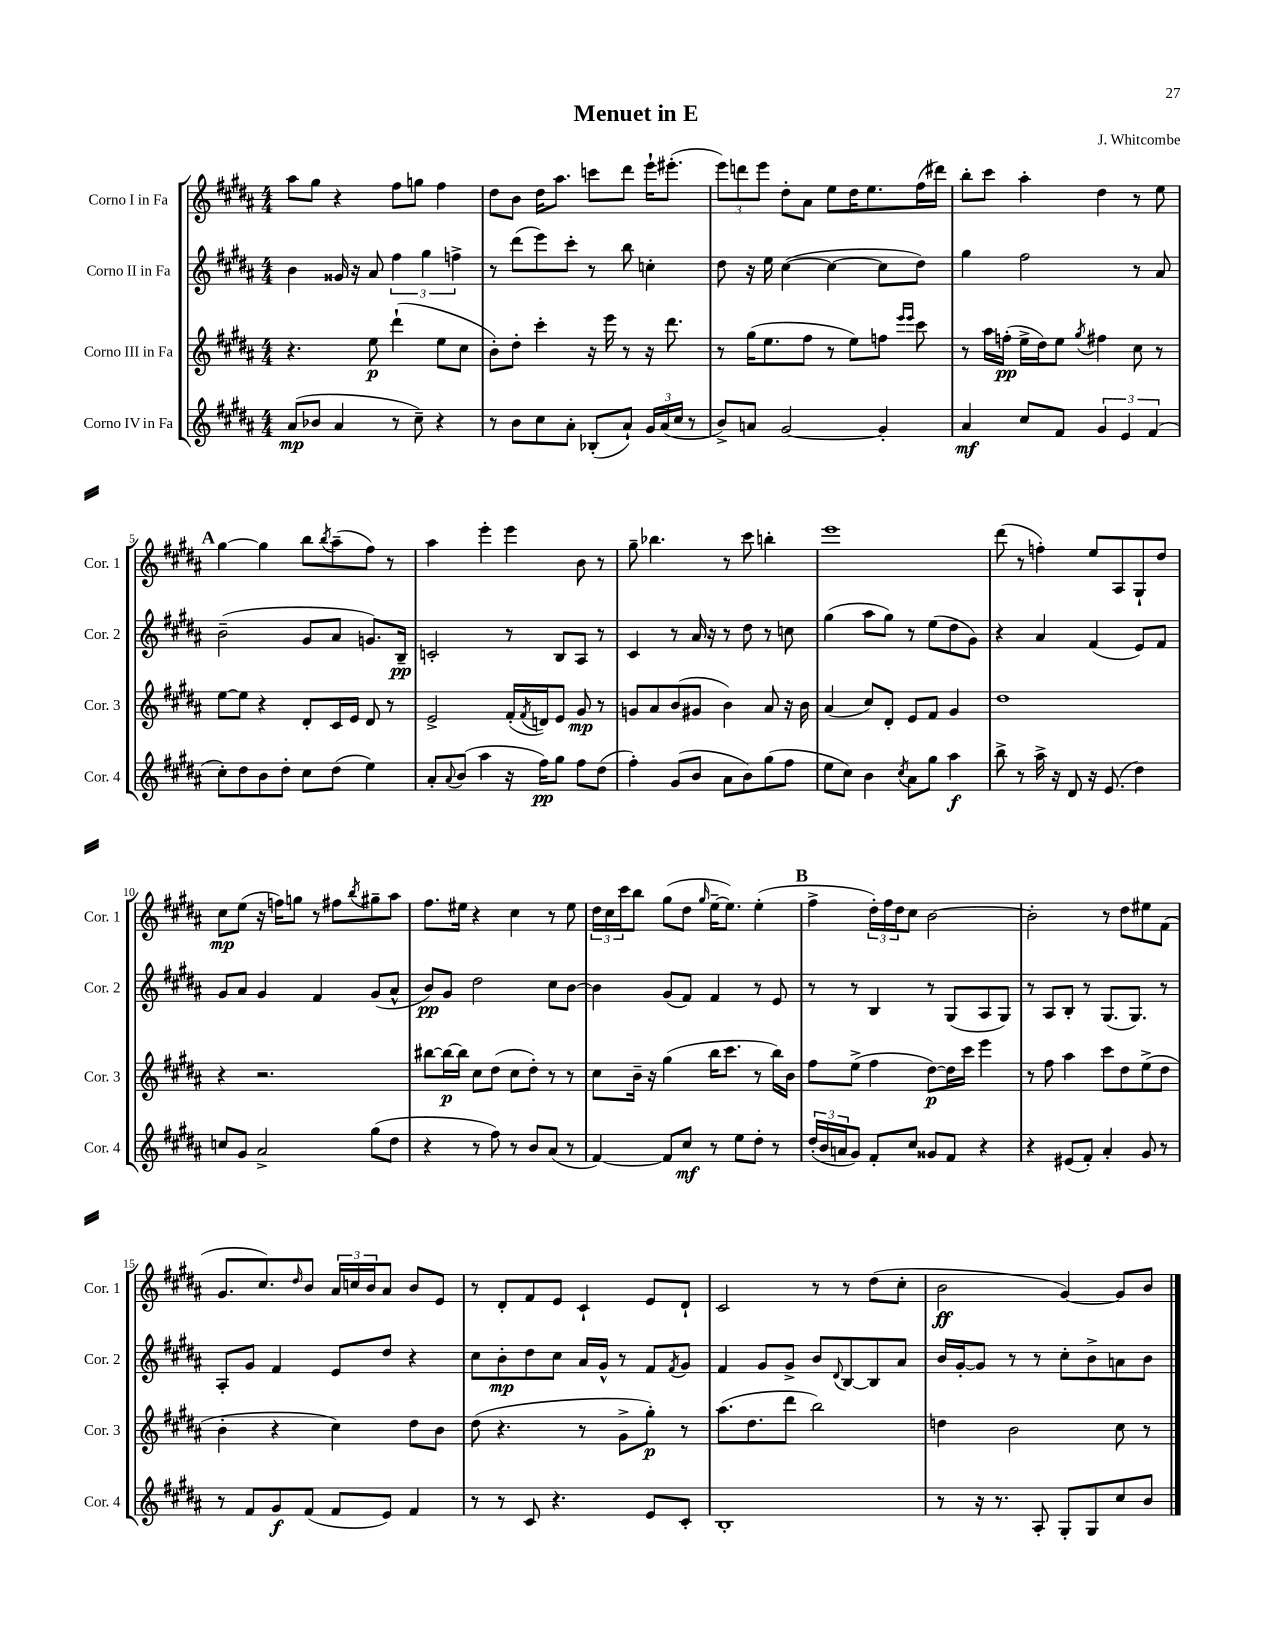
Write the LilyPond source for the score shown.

\header { title = "Menuet in E" composer = "J. Whitcombe" }
<<
\new StaffGroup <<
\new Staff = "s0" \with { instrumentName = "Corno I in Fa" shortInstrumentName = "Cor. 1" } {
    \clef treble \key b \major \numericTimeSignature \time 4/4
    ais''8 gis''8 r4 fis''8 g''8 fis''4 |
    dis''8 b'8 dis''16 ais''8. c'''8 dis'''8 e'''16-! eis'''8.-.( |
    \tuplet 3/2 { e'''8) d'''8 e'''8 } dis''8-. ais'8 e''8 dis''16 e''8. fis''16( dis'''16) |
    b''8-. cis'''8 ais''4-. dis''4 r8 e''8 |
    \mark \markup { \bold "A" } gis''4~ gis''4 b''8 \acciaccatura { b''8 } ais''8--( fis''8) r8 |
    ais''4 e'''4-. e'''4 b'8 r8 |
    gis''8-- bes''4. r8 cis'''8 b''4-. |
    e'''1 |
    dis'''8( r8 f''4-.) e''8 ais8 gis8-! dis''8 |
    cis''8\mp e''8( r16 f''16) g''8 r8 fis''8 \acciaccatura { b''8 } gis''8-- ais''8 |
    fis''8. eis''16 r4 cis''4 r8 eis''8 |
    \tuplet 3/2 { dis''16 cis''16 cis'''16 } b''8 gis''8( dis''8 \grace { gis''16 } e''16~-- e''8.) e''4-.( |
    \mark \markup { \bold "B" } fis''4-> \tuplet 3/2 { dis''16-.) fis''16 dis''16 } cis''8 b'2~ |
    b'2-. r8 dis''8 eis''8 fis'8( |
    gis'8. cis''8.) \grace { dis''16 } b'8 \tuplet 3/2 { ais'16 c''16 b'16 } ais'8 b'8 e'8 |
    r8 dis'8-. fis'8 e'8 cis'4-! e'8 dis'8-! |
    cis'2 r8 r8 dis''8( cis''8-. |
    b'2\ff gis'4~) gis'8 b'8 \bar "|." |
}
\new Staff = "s1" \with { instrumentName = "Corno II in Fa" shortInstrumentName = "Cor. 2" } {
    \clef treble \key b \major \numericTimeSignature \time 4/4
    b'4 gisis'16 r16 ais'8 \tuplet 3/2 { fis''4 gis''4 f''4-> } |
    r8 dis'''8( e'''8) cis'''8-. r8 b''8 c''4-. |
    dis''8 r16 e''16 cis''4~( cis''4~ cis''8 dis''8) |
    gis''4 fis''2 r8 ais'8 |
    \mark \markup { \bold "A" } b'2--( gis'8 ais'8 g'8.) b16--\pp |
    c'2-. r8 b8 ais8 r8 |
    cis'4 r8 ais'16 r16 r8 dis''8 r8 c''8 |
    gis''4( ais''8 gis''8) r8 e''8( dis''8 gis'8) |
    r4 ais'4 fis'4( e'8) fis'8 |
    gis'8 ais'8 gis'4 fis'4 gis'8( ais'8-^ |
    b'8\pp) gis'8 dis''2 cis''8 b'8~ |
    b'4 gis'8( fis'8) fis'4 r8 e'8 |
    \mark \markup { \bold "B" } r8 r8 b4 r8 gis8( ais8 gis8) |
    r8 ais8 b8-. r8 gis8.( gis8.) r8 |
    ais8-. gis'8 fis'4 e'8 dis''8 r4 |
    cis''8 b'8-.\mp dis''8 cis''8 ais'16 gis'16-^ r8 fis'8 \acciaccatura { fis'8 } gis'8 |
    fis'4 gis'8 gis'8-> b'8 \appoggiatura { dis'8 } b8~ b8 ais'8 |
    b'16 gis'16~-. gis'8 r8 r8 cis''8-. b'8-> a'8 b'8 \bar "|." |
}
\new Staff = "s2" \with { instrumentName = "Corno III in Fa" shortInstrumentName = "Cor. 3" } {
    \clef treble \key b \major \numericTimeSignature \time 4/4
    r4. e''8\p dis'''4-!( e''8 cis''8 |
    b'8-.) dis''8-. cis'''4-. r16 e'''16 r8 r16 dis'''8. |
    r8 gis''16( e''8. fis''8 r8 e''8) f''8 \grace { e'''16 e'''16 } cis'''8 |
    r8 ais''16 f''16-.\pp( e''16-> dis''16) e''8 \acciaccatura { gis''8 } fis''4 cis''8 r8 |
    \mark \markup { \bold "A" } e''8~ e''8 r4 dis'8-. cis'16 e'16 dis'8 r8 |
    e'2-> fis'16-.( \acciaccatura { fis'8 } d'16) e'8 gis'8\mp r8 |
    g'8 ais'8 b'8( gis'8 b'4) ais'8 r16 b'16 |
    ais'4( cis''8) dis'8-. e'8 fis'8 gis'4 |
    dis''1 |
    r4 r2. |
    bis''8~ bis''16~\p bis''16 cis''8 dis''8( cis''8 dis''8-.) r8 r8 |
    cis''8 b'16-- r16 gis''4( b''16 cis'''8. r8 b''16) b'16 |
    \mark \markup { \bold "B" } fis''8 e''8->( fis''4 dis''8~\p) dis''16 cis'''16 e'''4 |
    r8 fis''8 ais''4 cis'''8 dis''8 e''8->( dis''8 |
    b'4-. r4 cis''4) dis''8 b'8 |
    dis''8( r4. r8 gis'8-> gis''8-.\p) r8 |
    ais''8.( dis''8. dis'''8 b''2) |
    d''4 b'2 cis''8 r8 \bar "|." |
}
\new Staff = "s3" \with { instrumentName = "Corno IV in Fa" shortInstrumentName = "Cor. 4" } {
    \clef treble \key b \major \numericTimeSignature \time 4/4
    ais'8\mp( bes'8 ais'4 r8 cis''8--) r4 |
    r8 b'8 cis''8 ais'8-. bes8-.( ais'8-!) \tuplet 3/2 { gis'16 ais'16( cis''16 } r8 |
    b'8->) a'8 gis'2~ gis'4-. |
    ais'4\mf cis''8 fis'8 \tuplet 3/2 { gis'4 e'4 fis'4( } |
    \mark \markup { \bold "A" } cis''8-.) dis''8 b'8 dis''8-. cis''8 dis''8( e''4) |
    ais'8-. \appoggiatura { ais'8 } b'8( ais''4 r16 fis''16\pp) gis''8 fis''8 dis''8( |
    fis''4-.) gis'8( b'8 ais'8 b'8) gis''8( fis''8 |
    e''8 cis''8) b'4 \acciaccatura { cis''8 } ais'8 gis''8 ais''4\f |
    b''8-> r8 ais''16-> r16 dis'8 r16 e'8.( dis''4) |
    c''8 gis'8 ais'2-> gis''8( dis''8 |
    r4 r8 fis''8) r8 b'8 ais'8( r8 |
    fis'4~) fis'8 cis''8\mf r8 e''8 dis''8-. r8 |
    \mark \markup { \bold "B" } \tuplet 3/2 { dis''16-.( b'16 a'16 } gis'8) fis'8-. cis''8 gisis'8 fis'8 r4 |
    r4 eis'8( fis'8-.) ais'4-. gis'8 r8 |
    r8 fis'8 gis'8\f fis'8( fis'8 e'8) fis'4 |
    r8 r8 cis'8 r4. e'8 cis'8-. |
    b1-. |
    r8 r16 r8. ais8-. gis8-. gis8 cis''8 b'8 \bar "|." |
}
>>
>>
